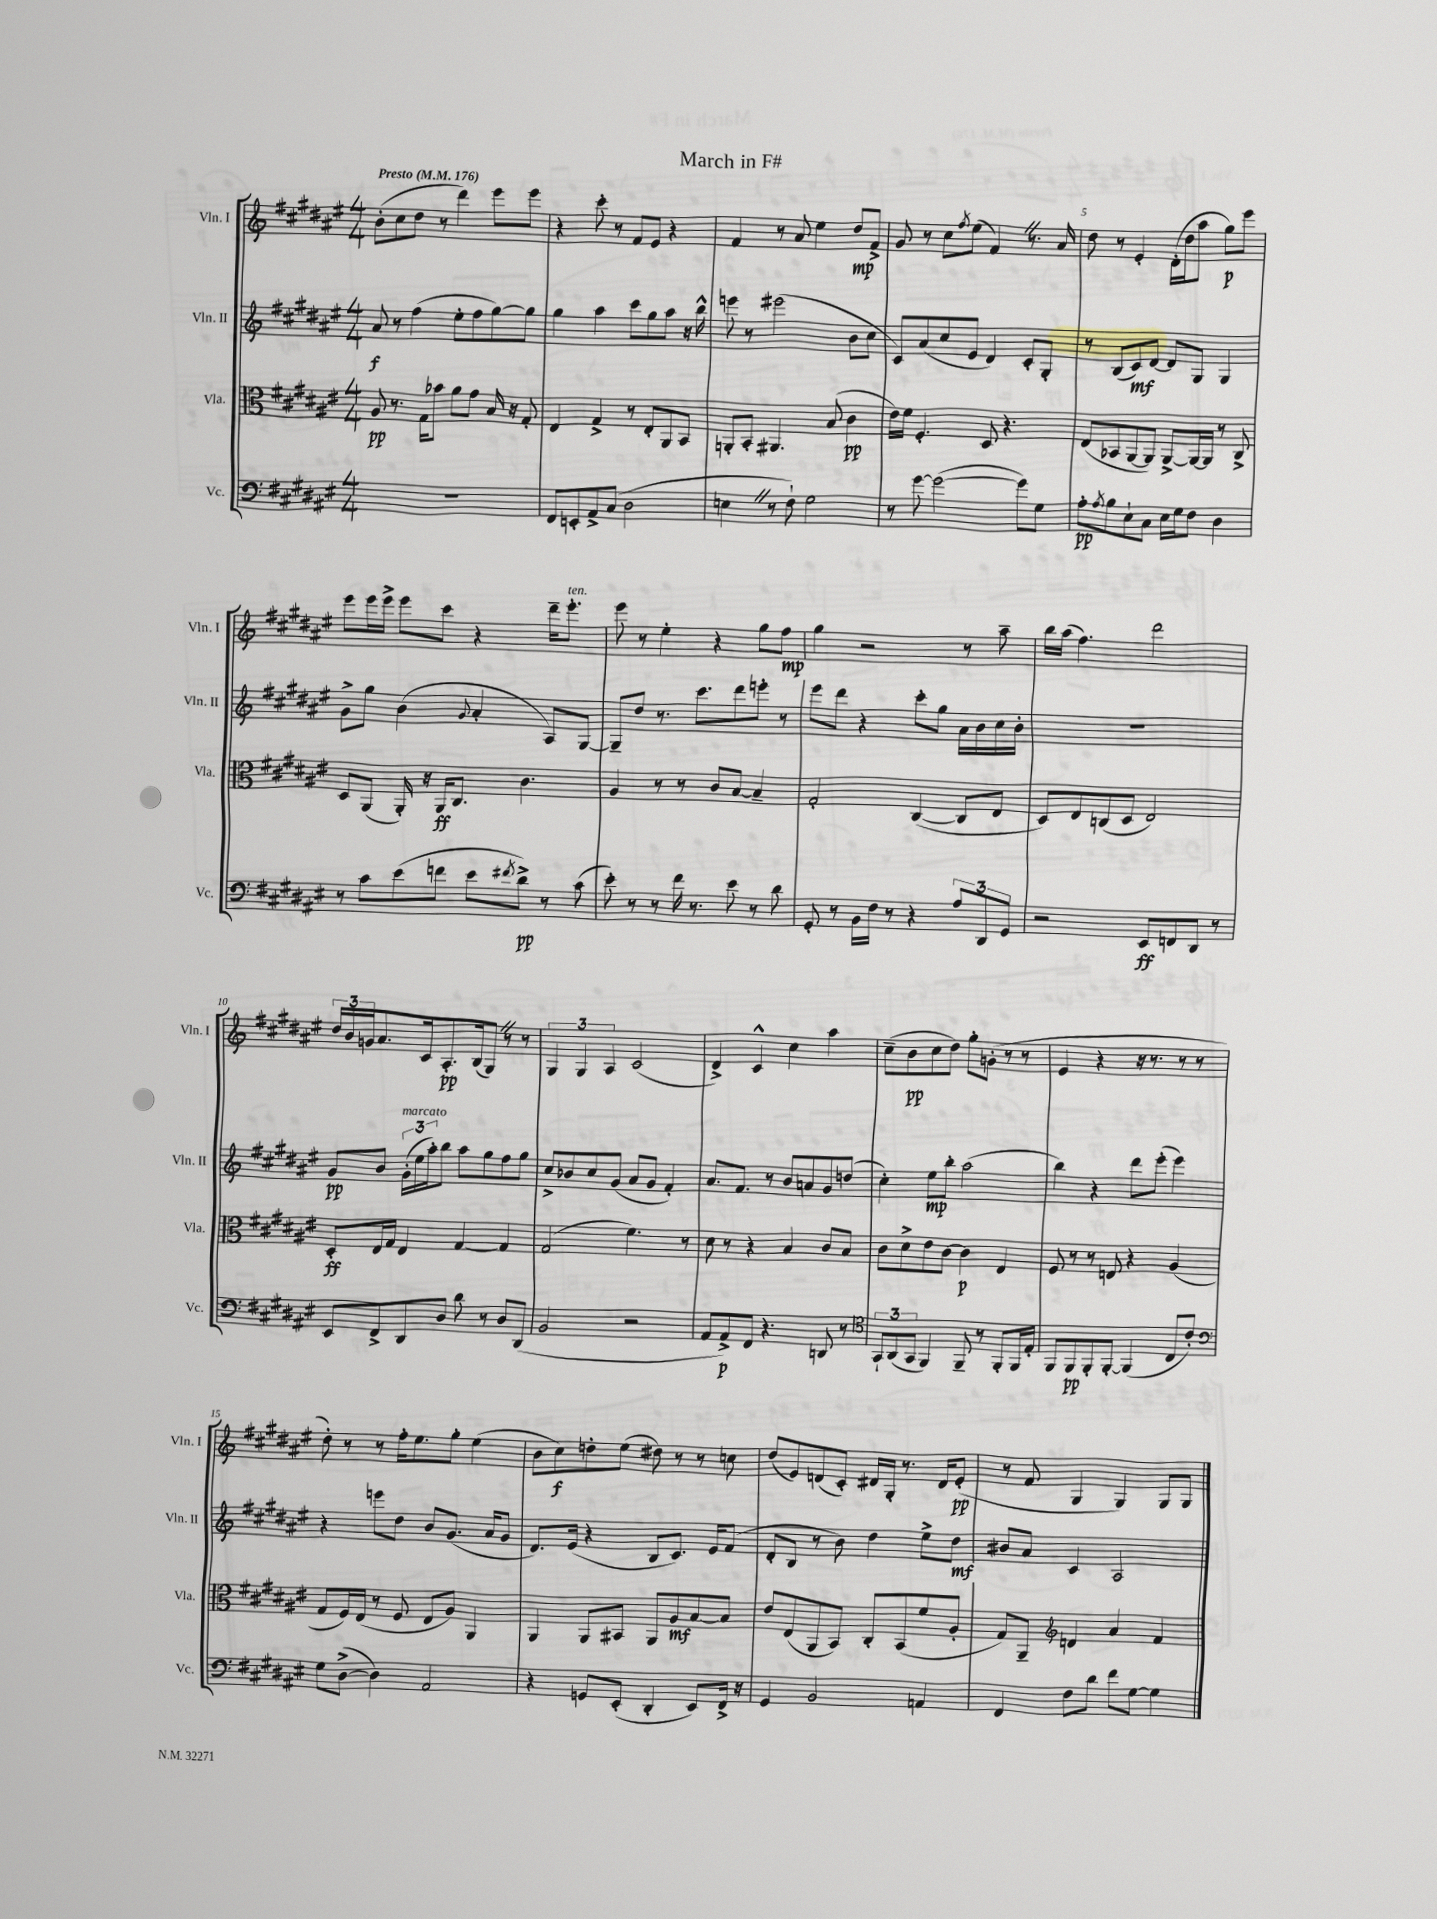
\header { title = "March in F#" }
<<
\new StaffGroup <<
\new Staff = "s0" \with { instrumentName = "Vln. I" shortInstrumentName = "Vln. I" } {
    \clef treble \key fis \major \numericTimeSignature \time 4/4 \tempo "Presto" 4 = 176
    b'8-.( cis''8 dis''8 r8 dis'''4) eis'''8 eis'''8 |
    r4 cis'''8-. r8 fis'8 eis'8 r4 |
    fis'4 r8 ais'8 eis''4 dis''8\mp fis'8-> |
    gis'8 r8 cis''8 \acciaccatura { fis''8 } eis''8( fis'4) \once \override BreathingSign.text = \markup { \musicglyph "scripts.caesura.straight" } \breathe r8. ais'16 |
    dis''8 r8 eis'4-. dis'16-.( dis''16 ais''8 gis''8\p) eis'''8 |
    eis'''8 eis'''16 eis'''16-> eis'''8 cis'''8 r4 dis'''16-- eis'''8.-.^\markup { \italic "ten." } |
    eis'''8 r8 eis''4-. r4 gis''8 fis''8\mp |
    gis''4 r2 r8 ais''8-- |
    b''16 ais''16( fis''4.) dis'''2 |
    \tuplet 3/2 { dis''16 b'16 g'16 } ais'8. cis'16 ais8.-.\pp b16( gis8) \once \override BreathingSign.text = \markup { \musicglyph "scripts.caesura.straight" } \breathe r8 r8 |
    \tuplet 3/2 { gis4 gis4 ais4 } cis'2( |
    dis'4->) cis'4-^ cis''4 ais''4 |
    cis''8--( b'8\pp cis''8 dis''8) gis''8-. g'8-.( r8 r8 |
    eis'4 r4 r16 r8. r8 r8 |
    dis''8-.) r8 r8 fis''16-. eis''8. gis''8-. eis''4( |
    b'8 cis''8\f) d''8-. eis''8( dis''8) r8 r8 c''8 |
    dis''8( eis'8) d'8( cis'8-.) dis'16 gis16-. r8. dis'16 eis'8-.\pp( |
    r8 fis'8 gis4 gis4) gis8 gis8 \bar "|." |
}
\new Staff = "s1" \with { instrumentName = "Vln. II" shortInstrumentName = "Vln. II" } {
    \clef treble \key fis \major \numericTimeSignature \time 4/4
    ais'8\f r8 fis''4( eis''8-. fis''8 gis''8~) gis''8 |
    gis''4 ais''4 cis'''8 gis''8 ais''8 r16 b''16-^ |
    e'''8 r8 eis'''2( b'8 cis''8 |
    cis'8) ais'8( cis''8 eis'8 dis'4) cis'8-. gis8-. |
    r8 b8( cis'8\mf) dis'8~ dis'8 gis8 gis4 |
    gis'8-> gis''8 b'4( \appoggiatura { gis'8 } ais'4-. ais8) gis8~ |
    gis8-- dis''8 r8. cis'''8. dis'''8 e'''8-. r8 |
    eis'''8 dis'''8 r4 cis'''8-. gis''8 ais'16 b'16 cis''16 b'16-. |
    R1 |
    gis'8\pp b'8 \tuplet 3/2 { gis'16-.^\markup { \italic "marcato" }( eis''16 ais''16-.) } b''8 ais''8 gis''8 fis''8 gis''8 |
    cis''8-> bes'8 cis''8 gis'8( ais'8 gis'8 fis'4-.) |
    ais'8. fis'8. r8 b'8 a'8 gis'8 d''8( |
    cis''4-.) eis''8\mp b''8-. ais''2( |
    b''4) r4 dis'''8 eis'''8-.( eis'''4) |
    r4 e'''8 dis''8 b'8 gis'8.( ais'16 gis'8 |
    dis'8.) eis'16( r4 b8 cis'8.) eis'16 fis'8( |
    dis'8-. b8 r8 b'8) dis''4 eis''8-> dis''8\mf |
    bis'8 ais'8 cis'4 ais2 \bar "|." |
}
\new Staff = "s2" \with { instrumentName = "Vla." shortInstrumentName = "Vla." } {
    \clef alto \key fis \major \numericTimeSignature \time 4/4
    ais8\pp r8. gis16 bes'8 ais'8 gis'8 b16 r16 gis8-. |
    eis4 gis4-> r8 eis8-. ais,8 b,8 |
    a,8-. b,8-. ais,4. b8( cis'4\pp |
    eis'16) fis'16 fis4.-. dis8 r4. |
    eis8( bes,8 ais,8~ ais,8) ais,8~-> ais,16~ ais,16 r8 cis8-> |
    dis8 ais,8( ais,16-.) r16 ais,16\ff cis8. cis'4. |
    ais4 r8 r8 cis'8 b8~ b4-- |
    gis2-. cis4~( cis8 eis8 |
    dis8) eis8 c8( dis8 eis2) |
    dis8-.\ff eis16 gis16 eis4 gis4~ gis4 |
    gis2( fis'4.) r8 |
    dis'8 r8 r4 b4 cis'8 b8 |
    cis'8 dis'8-> eis'8 cis'8~ cis'4\p eis4 |
    fis8 r8 r8 e8 r4 ais4( |
    gis8 fis16) eis16( r8 fis8 eis8 ais8) ais,4 |
    ais,4 ais,8 bis,8 ais,8 ais8\mf b8~ b8 |
    eis'8 eis8( ais,8 b,8) cis8-. b,8( fis'8 ais8-. |
    gis8) ais,8-- \clef treble d'4 ais'4 fis'4 \bar "|." |
}
\new Staff = "s3" \with { instrumentName = "Vc." shortInstrumentName = "Vc." } {
    \clef bass \key fis \major \numericTimeSignature \time 4/4
    R1 |
    fis,8 e,8-. ais,8-> cis8( dis2 |
    e4 \once \override BreathingSign.text = \markup { \musicglyph "scripts.caesura.straight" } \breathe r8 fis8-!) gis2 |
    r8 gis'8~ gis'2~( gis'8) gis8 |
    ais8-.\pp \acciaccatura { ais8 } b8 eis8-! cis8 eis16 gis16 fis8 dis4 |
    r8 cis'8 eis'8( f'8 eis'8 \acciaccatura { fis'8 } dis'8->\pp) r8 cis'8( |
    eis'8-.) r8 r8 fis'16 r8. eis'8 r8 dis'8 |
    gis,8-. r8 b,16 fis16 r8 r4 \tuplet 3/2 { ais8 dis,8 gis,8 } |
    r2 eis,8\ff f,8 dis,8 r8 |
    eis,8 fis,8-> dis,8 dis8 dis'8 r8 dis8 dis,8( |
    b,2 r2 |
    ais,8 ais,8->\p) fis,8 r4. d,8 r8 |
    \clef tenor \tuplet 3/2 { gis,8-! ais,8( gis,8 } fis,4) fis,8-- r8 fis,8-. fis,16 eis16-. |
    fis,8 fis,8\pp fis,8-. fis,8~-. fis,4( cis8 cis'8-.) |
    \clef bass gis8 dis8~->( dis4) ais,2 |
    r4 g,8 eis,8-.( dis,4-. eis,8) fis,16-> r16 |
    gis,4 b,2 a,4 |
    fis,4 fis8 dis'8 fis'8 gis8~ gis4 \bar "|." |
}
>>
>>
\layout { \context { \Score \override BarNumber.break-visibility = ##(#f #t #t) barNumberVisibility = #(every-nth-bar-number-visible 5) } }
